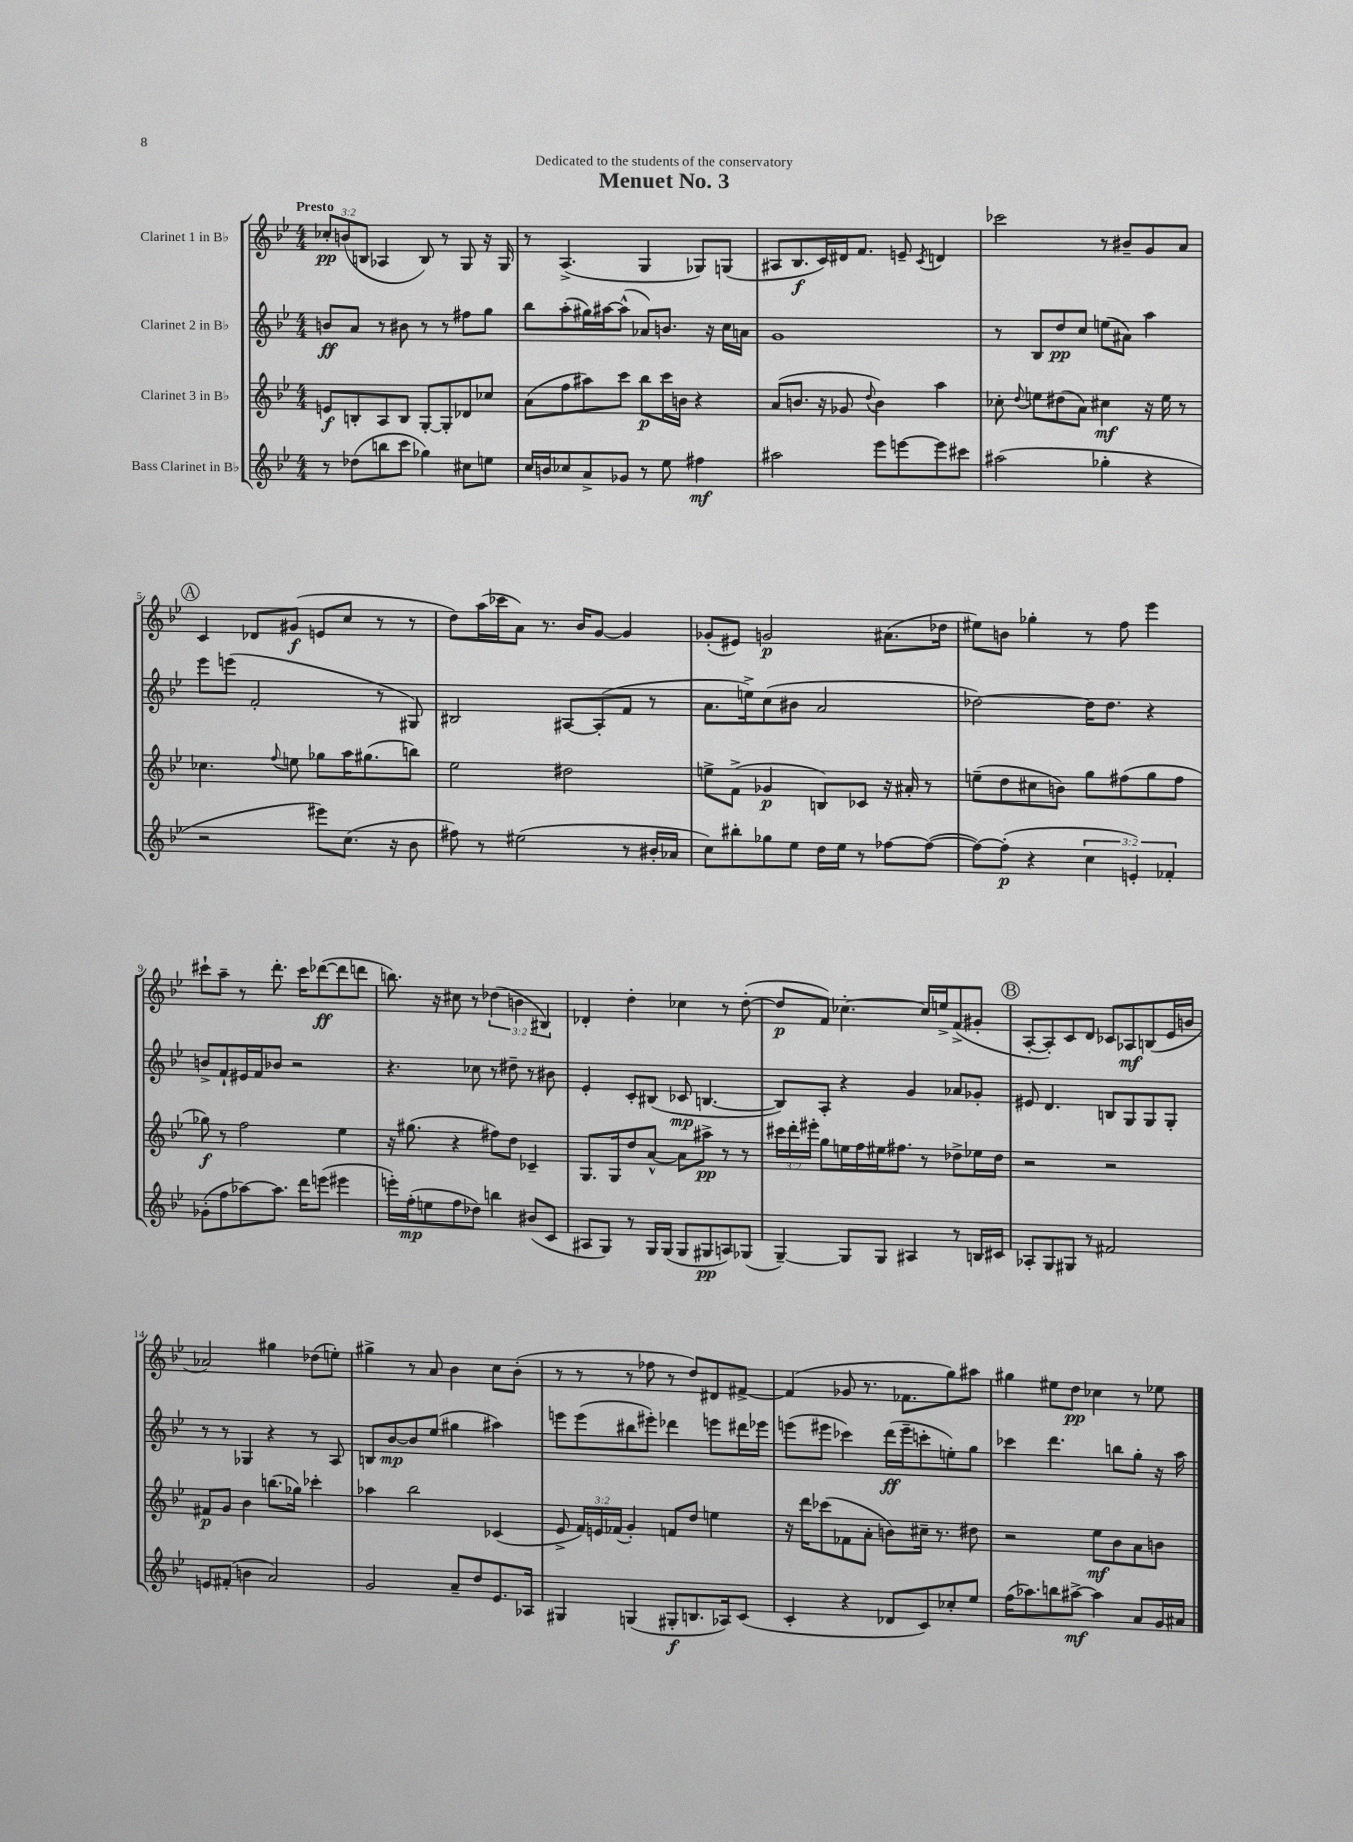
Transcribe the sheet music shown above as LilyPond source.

\header { title = "Menuet No. 3" dedication = "Dedicated to the students of the conservatory" }
<<
\new StaffGroup <<
\new Staff = "s0" \with { instrumentName = "Clarinet 1 in Bb" } {
    \clef treble \key bes \major \numericTimeSignature \time 4/4 \override Staff.TupletNumber.text = #tuplet-number::calc-fraction-text \tempo "Presto"
    \autoBeamOff \tuplet 3/2 { ces''8[-.\pp b'8( b8] } aes4 b8) r8 g8 r16 g16 |
    r8 a4.->( g4 ges8[) g8]( |
    ais8[ bes8.\f c'16) dis'16 f'8.] e'8-- \acciaccatura { c'8 } d'4 |
    ces'''2 r8 bis'8[-- g'8 a'8] |
    \mark \markup { \circle "A" } c'4 des'8[ gis'8]\f( e'8[ c''8] r8 r8 |
    d''8[) a''16( ces'''16 a'8]) r8. bes'16[ g'8]~ g'4 |
    ges'8[-.( eis'8]) g'2\p ais'8.[( des''16] |
    eis''8[) b'8] ges''4-. r8 f''8 ees'''4 |
    cis'''8[-! a''8]-- r8 d'''8.-. cis'''16[ des'''8~\ff( des'''8 d'''8] |
    b''8.) r16 cis''8 r8 \tuplet 3/2 { des''4( b'4 bis4) } |
    des'4-. d''4-. ces''4 r8 d''8~-.( |
    d''8[\p f'8]) ces''4.~-. ces''16[ e''16-> f'8->( gis'8]-. |
    \mark \markup { \circle "B" } a8[~-. a8-.) c'8 d'8] ces'8[ aes8\mf b8( ees'16 b'16] |
    aes'2) gis''4 des''8[( e''8]-.) |
    gis''4-> r8 a'8 bes'4 c''8[ bes'8]-.( |
    r8 r8 r8 fes''8 r8 d''8[) dis'8 fis'8]~-> |
    fis'4( ges'8 r8. fes'8.[ g''8) ais''8] |
    gis''4 eis''8[ d''8]\pp ces''4 r8 ees''8 \bar "|." |
}
\new Staff = "s1" \with { instrumentName = "Clarinet 2 in Bb" } {
    \clef treble \key bes \major \numericTimeSignature \time 4/4
    \autoBeamOff b'8[\ff a'8] r8 bis'8 r8 r8 fis''8[ g''8] |
    bes''8[ a''8-.( gis''16) ais''16~ ais''8]-^( aes'8[) b'8.] r16 c''16[ a'16] |
    g'1 |
    r8 bes8[ d''8\pp c''8] e''8[( ais'8]) a''4 |
    \mark \markup { \circle "A" } ees'''8[ e'''8]( f'2-. r8 gis8) |
    bis2 ais8[~ ais8-.( f'8] r8 |
    a'8.[ e''16->) c''8( bis'8] a'2 |
    des''2~) des''16[ des''8.] r4 |
    b'8[-> f'8-! eis'16 f'16 bes'8] r2 |
    r4. ces''8 r8 dis''8-- r8 bis'8 |
    ees'4-. c'8[-. bis8]( ces'8\mp b4.~ |
    b8[) a8]-. r4 g'4 aes'8[ ges'8]-. |
    \mark \markup { \circle "B" } eis'8 d'4. b8[ g8 g8 g8]-. |
    r8 r8 ges4 r4 r8 a8 |
    b8[ bes'8~\mp bes'8 ees''8]( gis''4 ais''4) |
    e'''8[ e'''8( bis''8 eis'''8]-.) des'''4 e'''8[ dis'''16 ees'''16] |
    e'''8[( eis'''8] ces'''4) d'''16[\ff( eis'''16-- c'''8-. e''8-.) g''8] |
    ces'''4 d'''4. b''8[ g''8]-. r16 a''16 \bar "|." |
}
\new Staff = "s2" \with { instrumentName = "Clarinet 3 in Bb" } {
    \clef treble \key bes \major \numericTimeSignature \time 4/4 \override Staff.TupletNumber.text = #tuplet-number::calc-fraction-text
    \autoBeamOff e'8[\f b8-. a8 b8] g8[~-. g8-. des'8 ces''8] |
    a'8[( f''8 ais''8) c'''8] bes''8[\p c'''16 b'16] r4 |
    a'8[( b'8.] r16 ges'8 \appoggiatura { d''8 } b'4) a''4 |
    ces''8-. \appoggiatura { d''8 } e''8[ dis''8( a'8]) cis''4\mf r16 e''16 r8 |
    \mark \markup { \circle "A" } ces''4. \appoggiatura { f''8 } e''8 ges''8[ a''16 gis''8.( b''8]) |
    ees''2 dis''2 |
    e''8[-> f'8]->( ges'4\p b8[) ces'8] r16 ais'16-. r8 |
    e''8[--( d''8 cis''8 b'8]) g''8[ fis''8( g''8 fis''8] |
    ges''8\f) r8 f''2 ees''4 |
    r16 gis''8.( r4 fis''8[) d''8] ces'4-- |
    g8.[ g16 d''8 a'8]~-^ a'8[ ais''8]->\pp r8 r8 |
    \tuplet 3/2 { cis'''16[ d'''16-. eis'''16]-. } g''8[ e''16 f''16 eis''16 fis''8.] r8 des''8[-> ees''16 des''16] |
    \mark \markup { \circle "B" } r2 r2 |
    fis'8[\p g'8] bes'4 b''8.[( ges''16]) ces'''4-. |
    aes''4 bes''2 ces'4( |
    ees'8-> \tuplet 3/2 { f'16[) e'16 fes'16]( } g'4-.) f'8[ d''8] e''4 |
    r16 d'''16[ ces'''8( fes'8 a'8]-. b'8[) cis''16]-- r8. dis''8 |
    r2 ees''8[\mf bes'8 a'8 b'8] \bar "|." |
}
\new Staff = "s3" \with { instrumentName = "Bass Clarinet in Bb" } {
    \clef treble \key bes \major \numericTimeSignature \time 4/4 \override Staff.TupletNumber.text = #tuplet-number::calc-fraction-text
    \autoBeamOff r8 des''8[( b''8 c'''8] ges''4) cis''8[ e''8] |
    c''16[ b'16 ces''8 a'8-> ges'8] r8 ees''8 fis''4\mf |
    ais''2 ees'''8[ e'''8~ e'''8 cis'''8] |
    ais''2( ges''4-. r4 |
    \mark \markup { \circle "A" } r2 eis'''8[) c''8.]( r16 bes'8 |
    fis''8) r8 eis''2( r8 bis'16[-. aes'16] |
    c''8[) bis''8-. ges''8 ees''8] d''16[ ees''16] r8 fes''8[~ fes''8]~( |
    fes''8[~) fes''8]-.\p( r4 \tuplet 3/2 { c''4 e'4-.) fes'4-. } |
    ges'8[-.( f''8 aes''8~) aes''8.] d'''16[ e'''8]( eis'''4 |
    e'''16[-.) f''16-.\mp( e''8 f''8 des''8]) b''4 bis'8[( c'8] |
    ais8[ g8]) r8 g16[ g16]( g8[ gis8\pp a8) ges8]( |
    g4~--) g8[ g8] ais4 r8 b16[ cis'16] |
    \mark \markup { \circle "B" } aes8[-. g8 gis8] r8 fis'2 |
    e'8[ fis'8]-.( b'4 a'2) |
    g'2 a'8[-- d''8 ees'8. aes16] |
    gis4 g4( gis8[-.\f b8. aes16) c'8]( |
    c'4-. r4 des'8[ c'8) ces''8-. ees''8] |
    f''16[( aes''8.) b''8 ais''8]~->\mf ais''4 a'8[ g'16 ais'16] \bar "|." |
}
>>
>>
